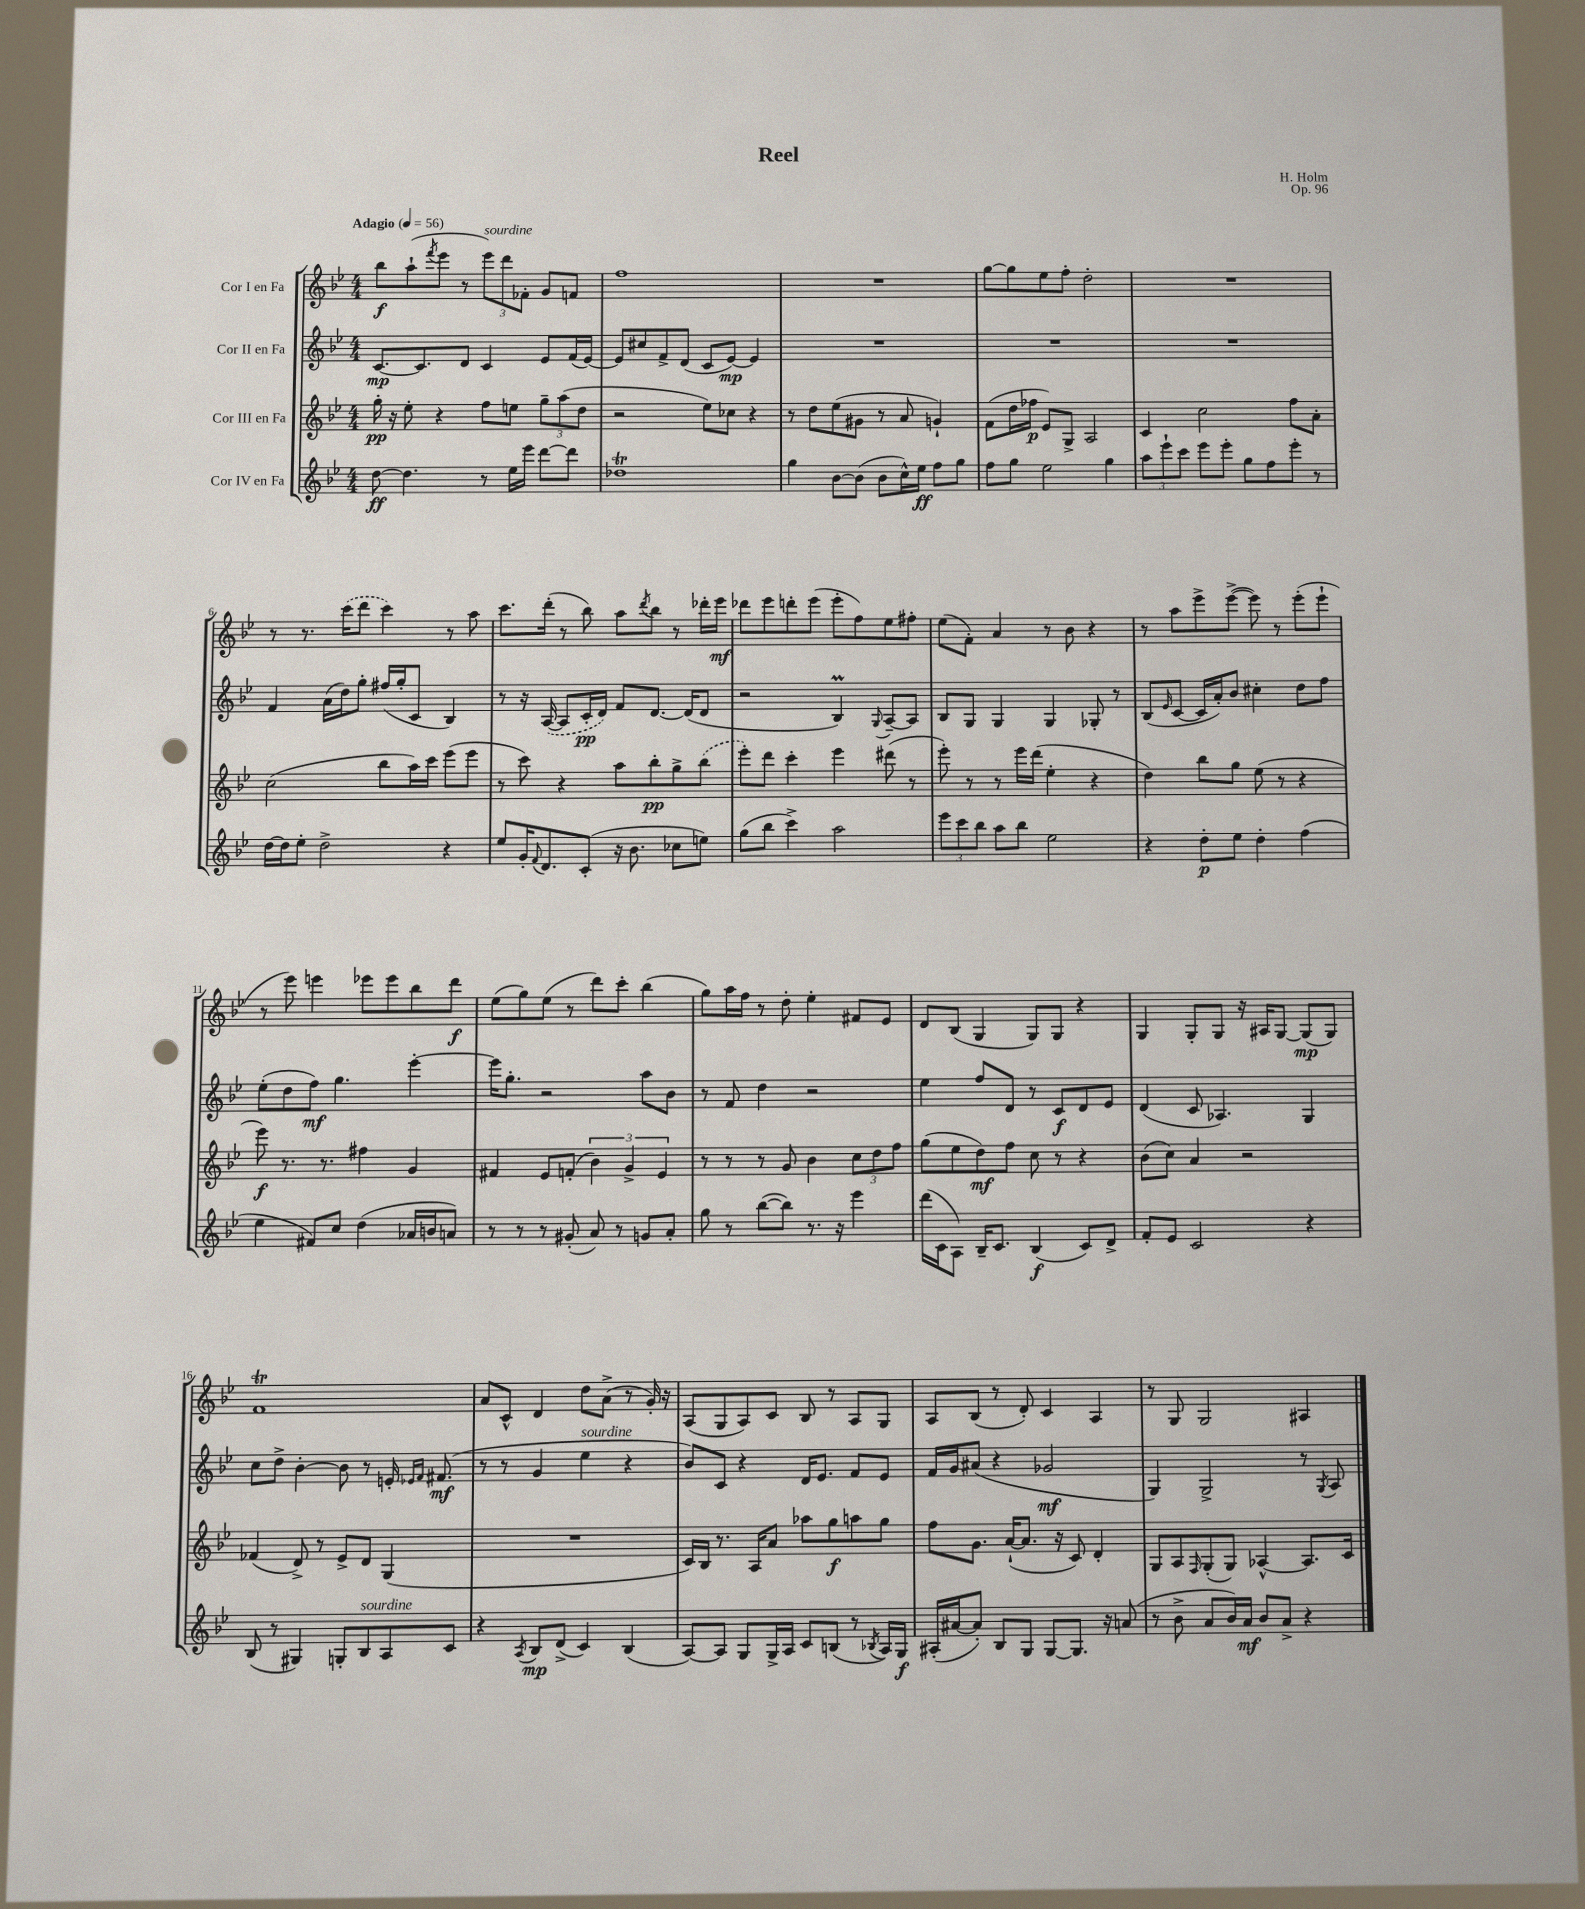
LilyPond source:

\header { title = "Reel" composer = "H. Holm" opus = "Op. 96" }
<<
\new StaffGroup <<
\new Staff = "s0" \with { instrumentName = "Cor I en Fa" } {
    \clef treble \key bes \major \numericTimeSignature \time 4/4 \tempo "Adagio" 4 = 56
    bes''8\f a''8-!( \acciaccatura { f'''8 } ees'''8 r8 \tuplet 3/2 { ees'''8^\markup { \italic "sourdine" }) d'''8 fes'8-. } g'8 f'8 |
    f''1 |
    R1 |
    g''8~ g''8 ees''8 f''8-. d''2-. |
    R1 |
    r8 r8. \once \slurDashed c'''16( d'''8 c'''4) r8 a''8 |
    c'''8. d'''16-.( r8 bes''8) a''8 \acciaccatura { d'''8 } bes''8 r8 des'''16-. ees'''16\mf |
    des'''8 ees'''8 d'''8-. ees'''8( ees'''8-. f''8) ees''8 fis''8-. |
    ees''8( f'8-.) a'4 r8 bes'8 r4 |
    r8 a''8 ees'''8-> ees'''8~->( ees'''8) r8 ees'''8-.( ees'''8-! |
    r8 ees'''8) e'''4 ees'''8 ees'''8 bes''8 d'''8\f |
    ees''8( g''8) ees''8( r8 d'''8) c'''8-. bes''4( |
    g''8) a''16 f''16 r8 d''8-. ees''4-. fis'8 ees'8 |
    d'8 bes8( g4 g8) g8 r4 |
    g4 g8-. g8 r16 ais16 g8~ g8\mp( g8) |
    f'1\trill |
    a'8 c'8-^ d'4 d''8 a'8->( r8 g'16-.) r16 |
    a8( g8 a8) c'8 bes8 r8 a8 g8 |
    a8 bes8( r8 d'8-.) c'4 a4 |
    r8 g8 g2 ais4 \bar "|." |
}
\new Staff = "s1" \with { instrumentName = "Cor II en Fa" } {
    \clef treble \key bes \major \numericTimeSignature \time 4/4
    c'8.~\mp c'8. d'8 c'4 ees'8 f'16( ees'16~) |
    ees'8 cis''8 f'8-> d'8( c'8 ees'8~\mp) ees'4 |
    R1 |
    R1 |
    R1 |
    f'4 a'16( d''16) g''8-. fis''16( g''16-. c'8 bes4) |
    r8 r16 \once \slurDashed a16~( a8 c'16-.\pp d'16) f'8 d'8.~ d'16( d'8 |
    r2 bes4\prall) \appoggiatura { g8 } a8~-- a8 |
    bes8 g8 g4 g4 ges8-. r8 |
    bes8( \grace { ees'16 } c'8~ c'16 a'16-.) bes'8 cis''4-. d''8 f''8 |
    ees''8-.( d''8 f''8\mf) g''4. ees'''4~-. |
    ees'''16 g''8.-. r2 a''8 bes'8 |
    r8 f'8 d''4 r2 |
    ees''4 f''8 d'8 r8 c'8\f d'8 ees'8 |
    d'4( c'8 aes4.) g4 |
    c''8 d''8-> bes'4~-. bes'8 r8 e'16-. \grace { ees'16 f'16 } fis'8.\mf( |
    r8 r8 g'4 ees''4^\markup { \italic "sourdine" } r4 |
    bes'8) c'8 r4 d'16 ees'8. f'8 ees'8 |
    f'16 g'16 ais'8( r4 ges'2\mf |
    g4) g2-> r8 \acciaccatura { g8 } a8 \bar "|." |
}
\new Staff = "s2" \with { instrumentName = "Cor III en Fa" } {
    \clef treble \key bes \major \numericTimeSignature \time 4/4
    g''16-.\pp r16 ees''8-. r4 f''8 e''8 \tuplet 3/2 { g''8-- a''8( d''8 } |
    r2 ees''8) ces''8 r4 |
    r8 d''8 ees''8( gis'8 r8 a'8 g'4-!) |
    f'8( d''16 fes''16\p ees'8) g8-> a2 |
    c'4 c''2 f''8 a'8-. |
    c''2( bes''8 a''16) c'''16 ees'''8( ees'''8 |
    r8 c'''8) r4 a''8 bes''8-.\pp g''8-> \once \slurDashed bes''8( |
    ees'''8-.) d'''8 c'''4-. ees'''4 dis'''8( r8 |
    ees'''8-.) r8 r8 ees'''16 d'''16( ees''4-. r4 |
    d''4) bes''8 g''8 ees''8( r8 r4 |
    ees'''8\f) r8. r8. fis''4 g'4 |
    fis'4 ees'8 f'8-.( \tuplet 3/2 { bes'4) g'4-> ees'4 } |
    r8 r8 r8 g'8 bes'4 \tuplet 3/2 { c''8 d''8 f''8 } |
    g''8( ees''8 d''8\mf) f''8 c''8 r8 r4 |
    bes'8( c''8) a'4 r2 |
    fes'4( d'8->) r8 ees'8-> d'8 g4( |
    R1 |
    c'16) bes16 r8. a16 a'8 aes''8 g''8\f a''8 g''8 |
    f''8 g'8. a'16~-!( a'8. r16 c'8) d'4-. |
    g8 a8 \grace { f16 } g8-.( g8) aes4~-^ aes8. c'16 \bar "|." |
}
\new Staff = "s3" \with { instrumentName = "Cor IV en Fa" } {
    \clef treble \key bes \major \numericTimeSignature \time 4/4
    d''8~\ff d''4. r8 ees''16 ees'''16 d'''8~ d'''8 |
    des''1\trill |
    g''4 bes'8~ bes'8( bes'8 c''16-^) ees''16\ff f''8 g''8 |
    f''8 g''8 ees''2 g''4 |
    \tuplet 3/2 { a''8 ees'''8-! c'''8 } ees'''8 ees'''8-. g''8 f''8 ees'''8-. r8 |
    d''16~ d''16 ees''8-. d''2-> r4 |
    ees''8 g'16-. \appoggiatura { f'8 } d'8. c'8-.( r16 bes'8. ces''8 e''8) |
    g''8( bes''8 c'''4->) a''2 |
    \tuplet 3/2 { ees'''8 c'''8 bes''8 } a''8 bes''8 ees''2 |
    r4 d''8-.\p ees''8 d''4-. f''4( |
    ees''4 fis'8) c''8 d''4( aes'16 b'16 a'8) |
    r8 r8 r8 gis'8-.( a'8) r8 g'8 a'8-. |
    g''8 r8 bes''8~( bes''8) r8. r16 ees'''4 |
    d'''16( c'16 a8) bes16-- c'8. bes4\f( c'8) d'8-> |
    f'8-. ees'8 c'2 r4 |
    bes8( r8 gis4) g8-. bes8^\markup { \italic "sourdine" } a8 c'8 |
    r4 \acciaccatura { a8 } bes8\mp d'8->( c'4) bes4( |
    a8~) a8 g8 g16-> a16 c'8 b8( r8 \acciaccatura { bes8 } a16) g16\f |
    ais16-.( ais'16~ ais'8-.) bes8 g8 g8~ g8. r16 a'8( |
    r8 bes'8-> a'8 bes'16) a'16\mf bes'8 a'8-> r4 \bar "|." |
}
>>
>>
